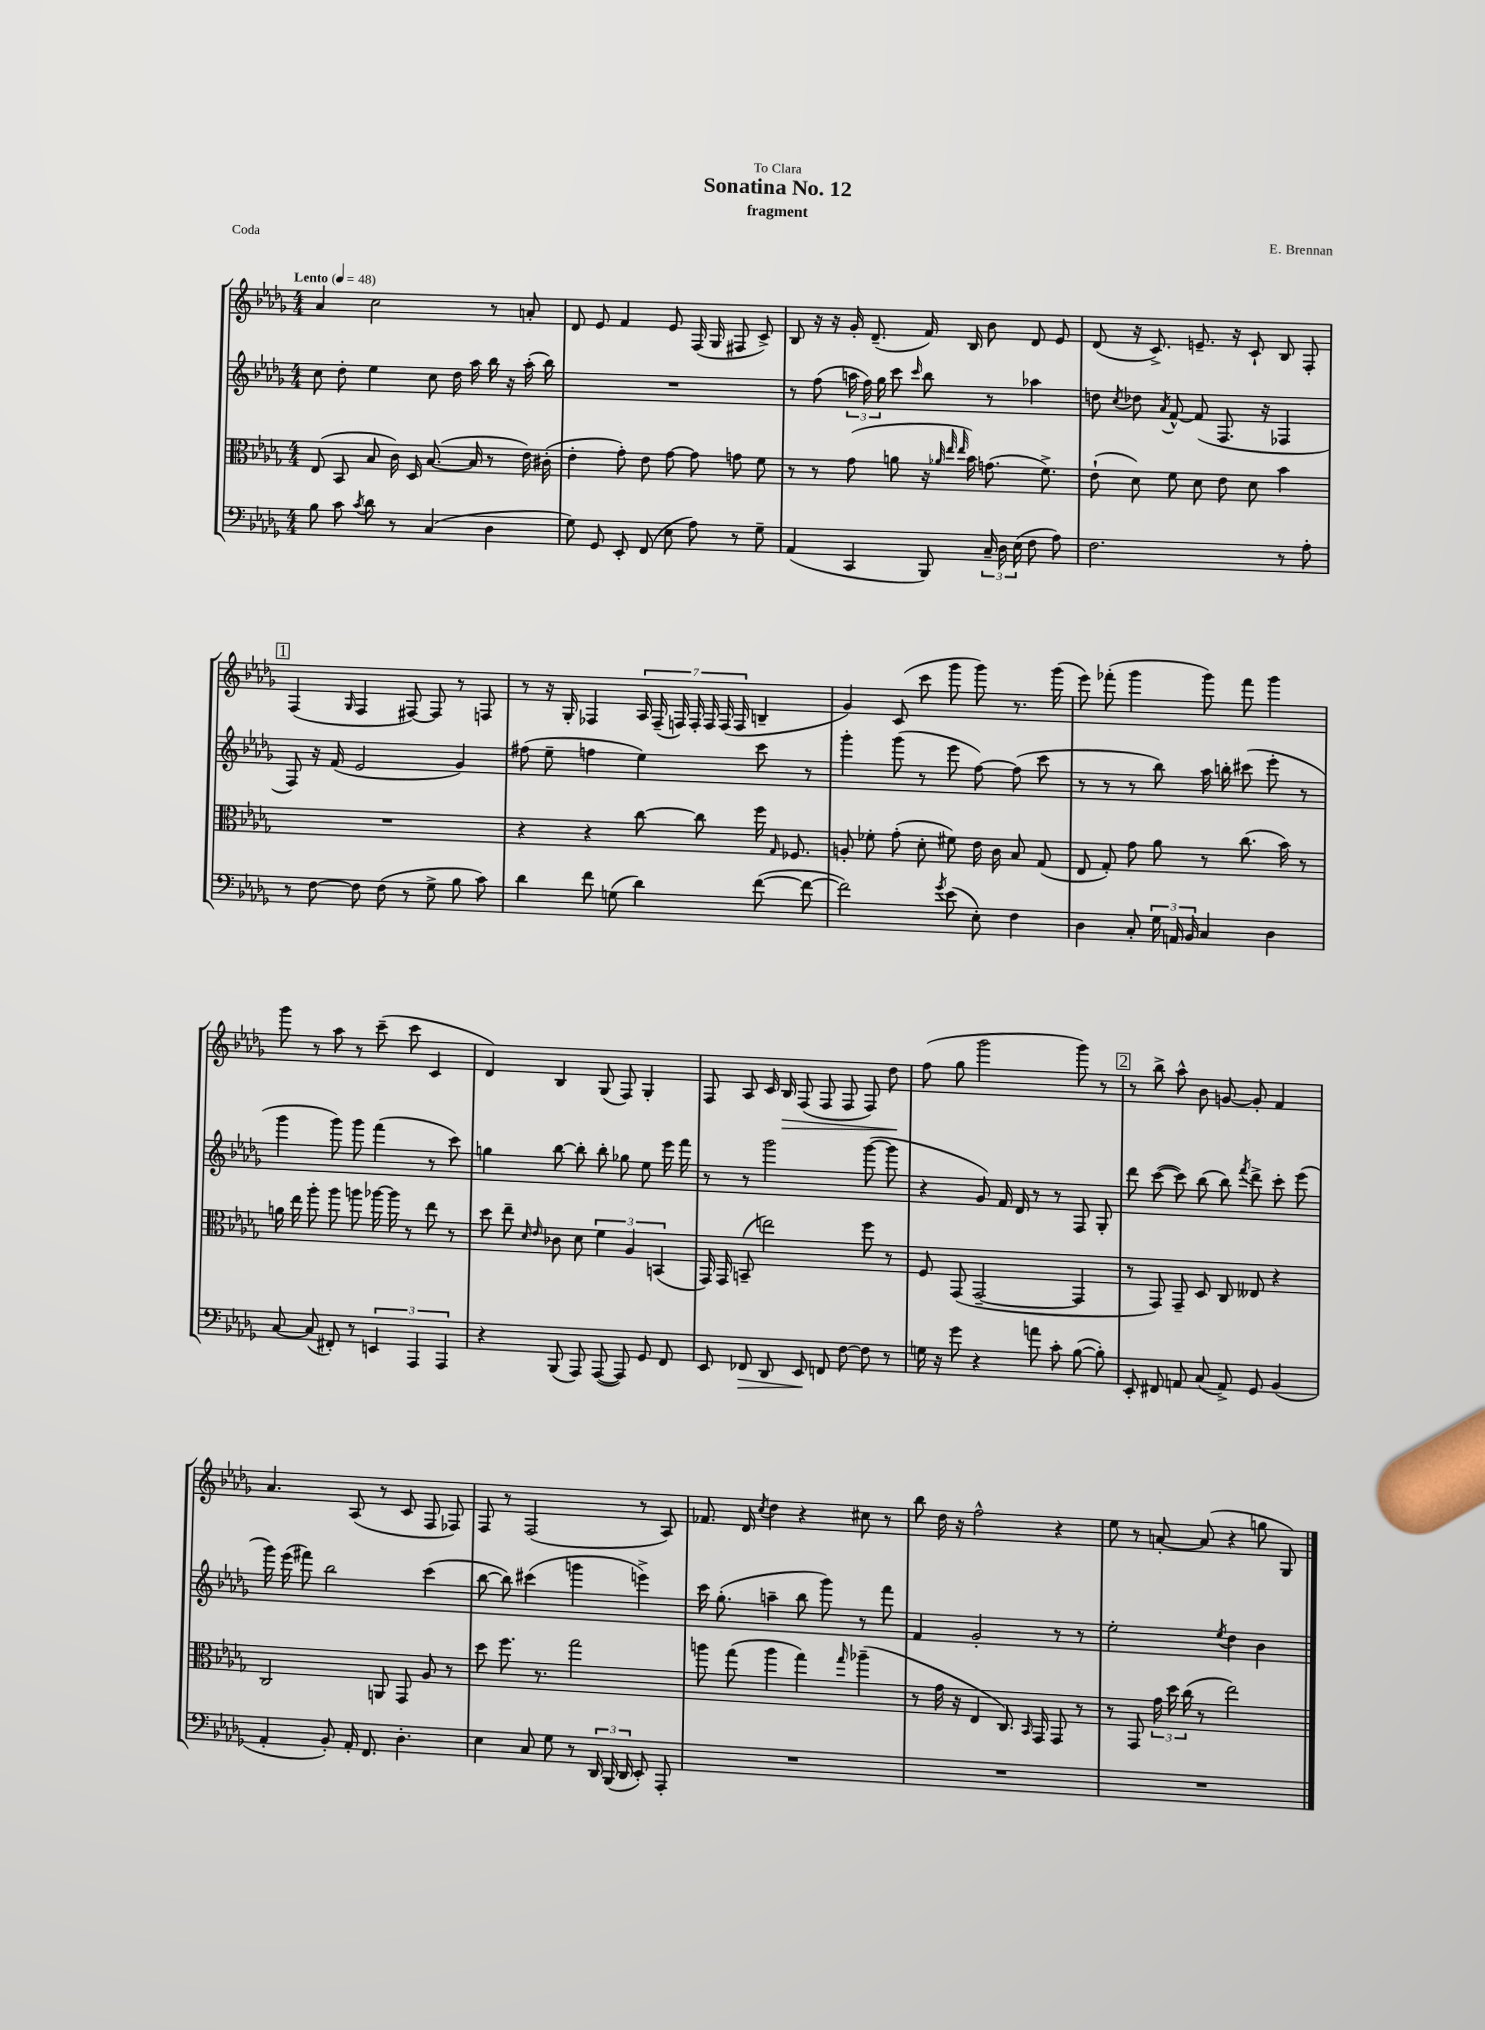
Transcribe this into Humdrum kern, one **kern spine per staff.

**kern	**dynam	**kern	**kern	**kern	**dynam
*part4	*part4	*part3	*part2	*part1	*part1
*staff4	*staff4	*staff3	*staff2	*staff1	*staff1
*clefF4	*	*clefC3	*clefG2	*clefG2	*
*k[b-e-a-d-g-]	*	*k[b-e-a-d-g-]	*k[b-e-a-d-g-]	*k[b-e-a-d-g-]	*
*M4/4	*	*M4/4	*M4/4	*M4/4	*
*MM48	*	*MM48	*MM48	*MM48	*
=1	=1	=1	=1	=1	=1
!	!	!	!	!LO:TX:a:B:t=Lento	!
8B-\	.	(8E-/	8cc\	4a-/	.
8c\	.	8BB-/	8dd-'\	.	.
8qc/	.	.	.	.	.
8d-\	.	8B-/	4ee-\	2cc\	.
8r	.	16c\)	.	.	.
.	.	16D-/	.	.	.
(4C/	.	([8.B-/	8cc\	.	.
.	.	.	16dd-\	.	.
.	.	16B-/]	16aa-\	.	.
4D-\	.	8r	16bb-\	8r	.
.	.	.	16r	.	.
.	.	16e-\)	(16aa-'\	8an'/	.
.	.	(16c#X'\	16bb-\)	.	.
=2	=2	=2	=2	=2	=2
8G-\)	.	4e-'\	1r	8d-/	.
8GG-/	.	.	.	8e-/	.
8EE-'/	.	8g-'\)	.	4f/	.
(8FF/	.	8e-\	.	.	.
8E-\	.	[8g-\	.	8e-/	.
8A-\)	.	8g-\]	.	(16F/	.
.	.	.	.	16G-/	.
8r	.	8gn\	.	8F#X/	.
8G-~\	.	8f\	.	8c^/)	.
=3	=3	=3	=3	=3	=3
(4AA-/	.	8r	8r	8B-/	.
.	.	8r	(8ff\	16r	.
.	.	.	.	16r	.
4CC/	.	(8g-\	24aan\	16g-'/	.
.	.	.	24ff\)	.	.
.	.	.	.	(8.d-~/	.
.	.	.	24gg-\	.	.
.	.	8an\	8ccc\	.	.
.	.	.	16qqccc/	.	.
8BBB-/)	.	16r	8bb-\	16f/)	.
.	.	32qqa-X/	.	.	.
.	.	32qqee-/	.	.	.
.	.	32qqee-/	.	.	.
.	.	16b-\)	.	16B-/	.
24C~/	.	(8.gn\	8r	8b-\	.
24D-\	.	.	.	.	.
(24E-\	.	.	.	.	.
8F\	.	.	4aa-X\	8d-/	.
.	.	8.f^\)	.	.	.
8A-\)	.	.	.	8e-/	.
=4	=4	=4	=4	=4	=4
2.F\	.	(8e-`\	8ddn\	(8d-/	.
.	.	.	8qcc/	.	.
.	.	8d-\)	8dd-X\	16r	.
.	.	.	.	8.c^/)	.
.	.	.	8qa-/	.	.
.	.	8f\	[8f^^/	.	.
.	.	8d-\	(8f/]	8.en~/	.
.	.	8e-\	8.F/	.	.
.	.	.	.	16r	.
.	.	8d-\	.	8c`/	.
.	.	.	16r	.	.
8r	.	4b-\	4F-X/	8B-/	.
8A-'\	.	.	.	8F'/	.
!!LO:LB:g=z
!!LO:REH:place=s1:t=1
=5	=5	=5	=5	=5	=5
8r	.	1r	8F/)	(4F/	.
[8F\	.	.	16r	.	.
.	.	.	(16f/	.	.
.	.	.	.	16qqG-/	.
8F\]	.	.	2e-/	4F/	.
(8F\	.	.	.	.	.
8r	.	.	.	[8F#X/)	.
8G-^\	.	.	.	8F#/]	.
8B-\	.	.	4g-/)	8r	.
8c\)	.	.	.	8Fn/	.
=6	=6	=6	=6	=6	=6
4d-\	.	4r	(8ff#X\	8r	.
.	.	.	8ee-~\	16r	.
.	.	.	.	16G-'/	.
8f\	.	4r	4ffn\	4F-X/	.
(8Gn\	.	.	.	.	.
4d-\)	.	[8cc\	4ee-\)	28A-/	.
.	.	.	.	(28F-~/	.
.	.	.	.	28Fn/)	.
.	.	.	.	28F'/	.
.	.	8cc\]	.	.	.
.	.	.	.	28F/	.
.	.	.	.	(28F/	.
.	.	.	.	28F/	.
([8f\	.	16ff\	8ccc\	4Bn~/	.
.	.	16qqG-/	.	.	.
.	.	8.F-X/	.	.	.
8f\_	.	.	8r	.	.
=7	=7	=7	=7	=7	=7
2f\])	.	8An'/	4ggg-'\	4g-/)	.
.	.	8f-X'\	.	.	.
.	.	(8g-'\	(8ggg-\	(8c/	.
.	.	8d-'\	8r	8ccc\	.
8qg-/	.	.	.	.	.
(8e-\	.	8f#X\)	8eee-\	8ggg-\	.
8E-'\)	.	16e-\	[8ff\)	8ggg-\)	.
.	.	16c\	.	.	.
4F\	.	8B-/	(8ff\]	8.r	.
.	.	(8G-/	8ccc\	.	.
.	.	.	.	(16ggg-\	.
=8	=8	=8	=8	=8	=8
4D-\	.	8E-/	8r	8eee-\)	.
.	.	8G-'/)	8r	(8fff-X'\	.
8C'/	.	8g-\	8r	4ggg-\	.
24G-\	.	8a-\	8bb-\)	.	.
24AAn/	.	.	.	.	.
24BB-/	.	.	.	.	.
4C/	.	8r	16aa-\	8ggg-\)	.
.	.	.	16bbn'\	.	.
.	.	(8.cc\	(8ccc#X\	8fff-\	.
4D-\	.	.	8eee-'\	4ggg-\	.
.	.	16b-\)	.	.	.
.	.	8r	8r	.	.
!!LO:LB:g=z
=9	=9	=9	=9	=9	=9
[8C/	.	16an\	4ggg-\	8ggg-\	.
.	.	16ee-\	.	.	.
(8C/]	.	8aa-'\	.	8r	.
8FF#X'/)	.	8aa-\	8ggg-\)	8aa-\	.
8r	.	8aan\	8ggg-\	8r	.
6EEn/	.	[16aa-X\	(4fff\	(8ccc~\	.
.	.	16aa-\]	.	.	.
.	.	8r	.	8ccc\	.
6AAA-/	.	.	.	.	.
.	.	8ee-\	8r	4c/	.
6AAA-/	.	.	.	.	.
.	.	8r	8ccc\)	.	.
=10	=10	=10	=10	=10	=10
4r	.	8dd-\	4ggn\	4d-/)	.
.	.	8ee-~\	.	.	.
.	.	16qqd-/	.	.	.
.	.	16qqe-/	.	.	.
(8BBB-/	.	8c-X\	[8bb-\	4B-/	.
8AAA-/)	.	8d-\	8bb-'\]	.	.
([8AAA-/	.	6f\	8bb-'\	(8G-/	.
8AAA-/])	.	.	8gg-X\	8F/)	.
.	.	6A-/	.	.	.
8GG-/	.	.	8ee-\	4G-'/	.
.	.	(6BBn/	.	.	.
8FF/	.	.	16eee-\	.	.
.	.	.	16fff\	.	.
=11	=11	=11	=11	=11	=11
8EE-/	.	16GG-/)	8r	8F/	.
.	.	16GG-/	.	.	.
!	!LO:HP:b	!	!	!	!
8FF-X/	>	(8BBn~/	8r	8A-/	.
8DD-/	.	2een\)	2ggg-\	16c/	.
!	!	!	!	!	!LO:HP:b
.	.	.	.	16B-/	>
8EE-/	.	.	.	(8F/	.
8FFn/	]	.	.	8F/	.
[8F\	.	.	.	8F/	.
8F\]	.	8ff\	([8ggg-\	8F/)	.
8r	.	8r	8ggg-\]	8dd-\	.
.	.	.	.	.	]
=12	=12	=12	=12	=12	=12
16Gn\	.	8F/	4r	(8ff\	.
16r	.	.	.	.	.
8g-\	.	(8GG-/	.	8gg-\	.
4r	.	[2GG-~/	8g-/)	2ggg-\	.
.	.	.	16f/	.	.
.	.	.	16d-/	.	.
8an\	.	.	8r	.	.
8c'\	.	.	8r	.	.
([8B-\	.	4GG-/]	8F/	8ggg-\)	.
8B-'\])	.	.	8G-'/	8r	.
!!LO:REH:place=s1:t=2
=13	=13	=13	=13	=13	=13
8EE-'/	.	8r	8ddd-\	8r	.
8FF#X/	.	8GG-/)	([8ccc\	8bb-^\	.
8AAn/	.	8GG-~/	8ccc\])	8aa-^^\	.
(8C/	.	8D-/	(8bb-\	8b-\	.
8AA^/)	.	8C/	8bb-\)	[8gn/	.
.	.	.	8qfff/	.	.
8GG-/	.	8E--X/	8ddd-^\	8g'/]	.
(4BB-/	.	4r	8ccc'\	4f/	.
.	.	.	(8eee-\	.	.
!!LO:LB:g=z
=14	=14	=14	=14	=14	=14
4AA-'/	.	2C/	16ggg-\)	4.a-/	.
.	.	.	(16eee-\	.	.
.	.	.	8fff#X\)	.	.
8BB-'/)	.	.	2bb-\	.	.
16AA-'/	.	.	.	(8A-/	.
8.FF/	.	.	.	.	.
.	.	8AAn/	.	8r	.
4.D-'\	.	8GG-/	.	8c/	.
.	.	8A-/	(4ccc\	8F/	.
.	.	8r	.	8F-X/)	.
=15	=15	=15	=15	=15	=15
4E-\	.	8dd-\	[8bb-\	8F/	.
.	.	8.ff\	8bb-\])	8r	.
8C/	.	.	(4ccc#X\	(2F/	.
.	.	8.r	.	.	.
8G-\	.	.	.	.	.
8r	.	2gg-\	4gggn\	.	.
24DD-/	.	.	.	.	.
(24BBB-/	.	.	.	.	.
24DD-/	.	.	.	.	.
8EE-'/)	.	.	4eeen^\)	8r	.
8AAA-'/	.	.	.	8A-/)	.
=16	=16	=16	=16	=16	=16
1r	.	8aan\	16ccc\	8.f-X/	.
.	.	.	(8.gg-'\	.	.
.	.	(8gg-\	.	.	.
.	.	.	.	16d-/	.
.	.	.	.	8qcc/	.
.	.	4aa\	4aan~\	4dd-\	.
.	.	4gg-\)	8bb-\	4r	.
.	.	.	8ggg-\)	.	.
.	.	16qqgg-/	.	.	.
.	.	(4aa-X~\	8r	8cc#X\	.
.	.	.	8fff\	8r	.
=17	=17	=17	=17	=17	=17
1r	.	8r	4f/	8bb-\	.
.	.	16g-\	.	16dd-\	.
.	.	16r	.	16r	.
.	.	4E-/	2g-'/	2ff^^\	.
.	.	8.C/)	.	.	.
.	.	16qqBB-/	.	.	.
.	.	16GG-/	.	.	.
.	.	8GG-/	8r	4r	.
.	.	8r	8r	.	.
=18	=18	=18	=18	=18	=18
1r	.	8r	2ee-'\	8ee-\	.
.	.	8GG-/	.	8r	.
.	.	24g-\	.	[8an'/	.
.	.	24dd-\	.	.	.
.	.	(24cc\	.	.	.
.	.	8r	.	(8a/]	.
.	.	.	8qee-/	.	.
.	.	2ee-\)	4dd-\	4r	.
.	.	.	4b-\	8ggn\	.
.	.	.	.	8G-/)	.
==	==	==	==	==	==
*-	*-	*-	*-	*-	*-
